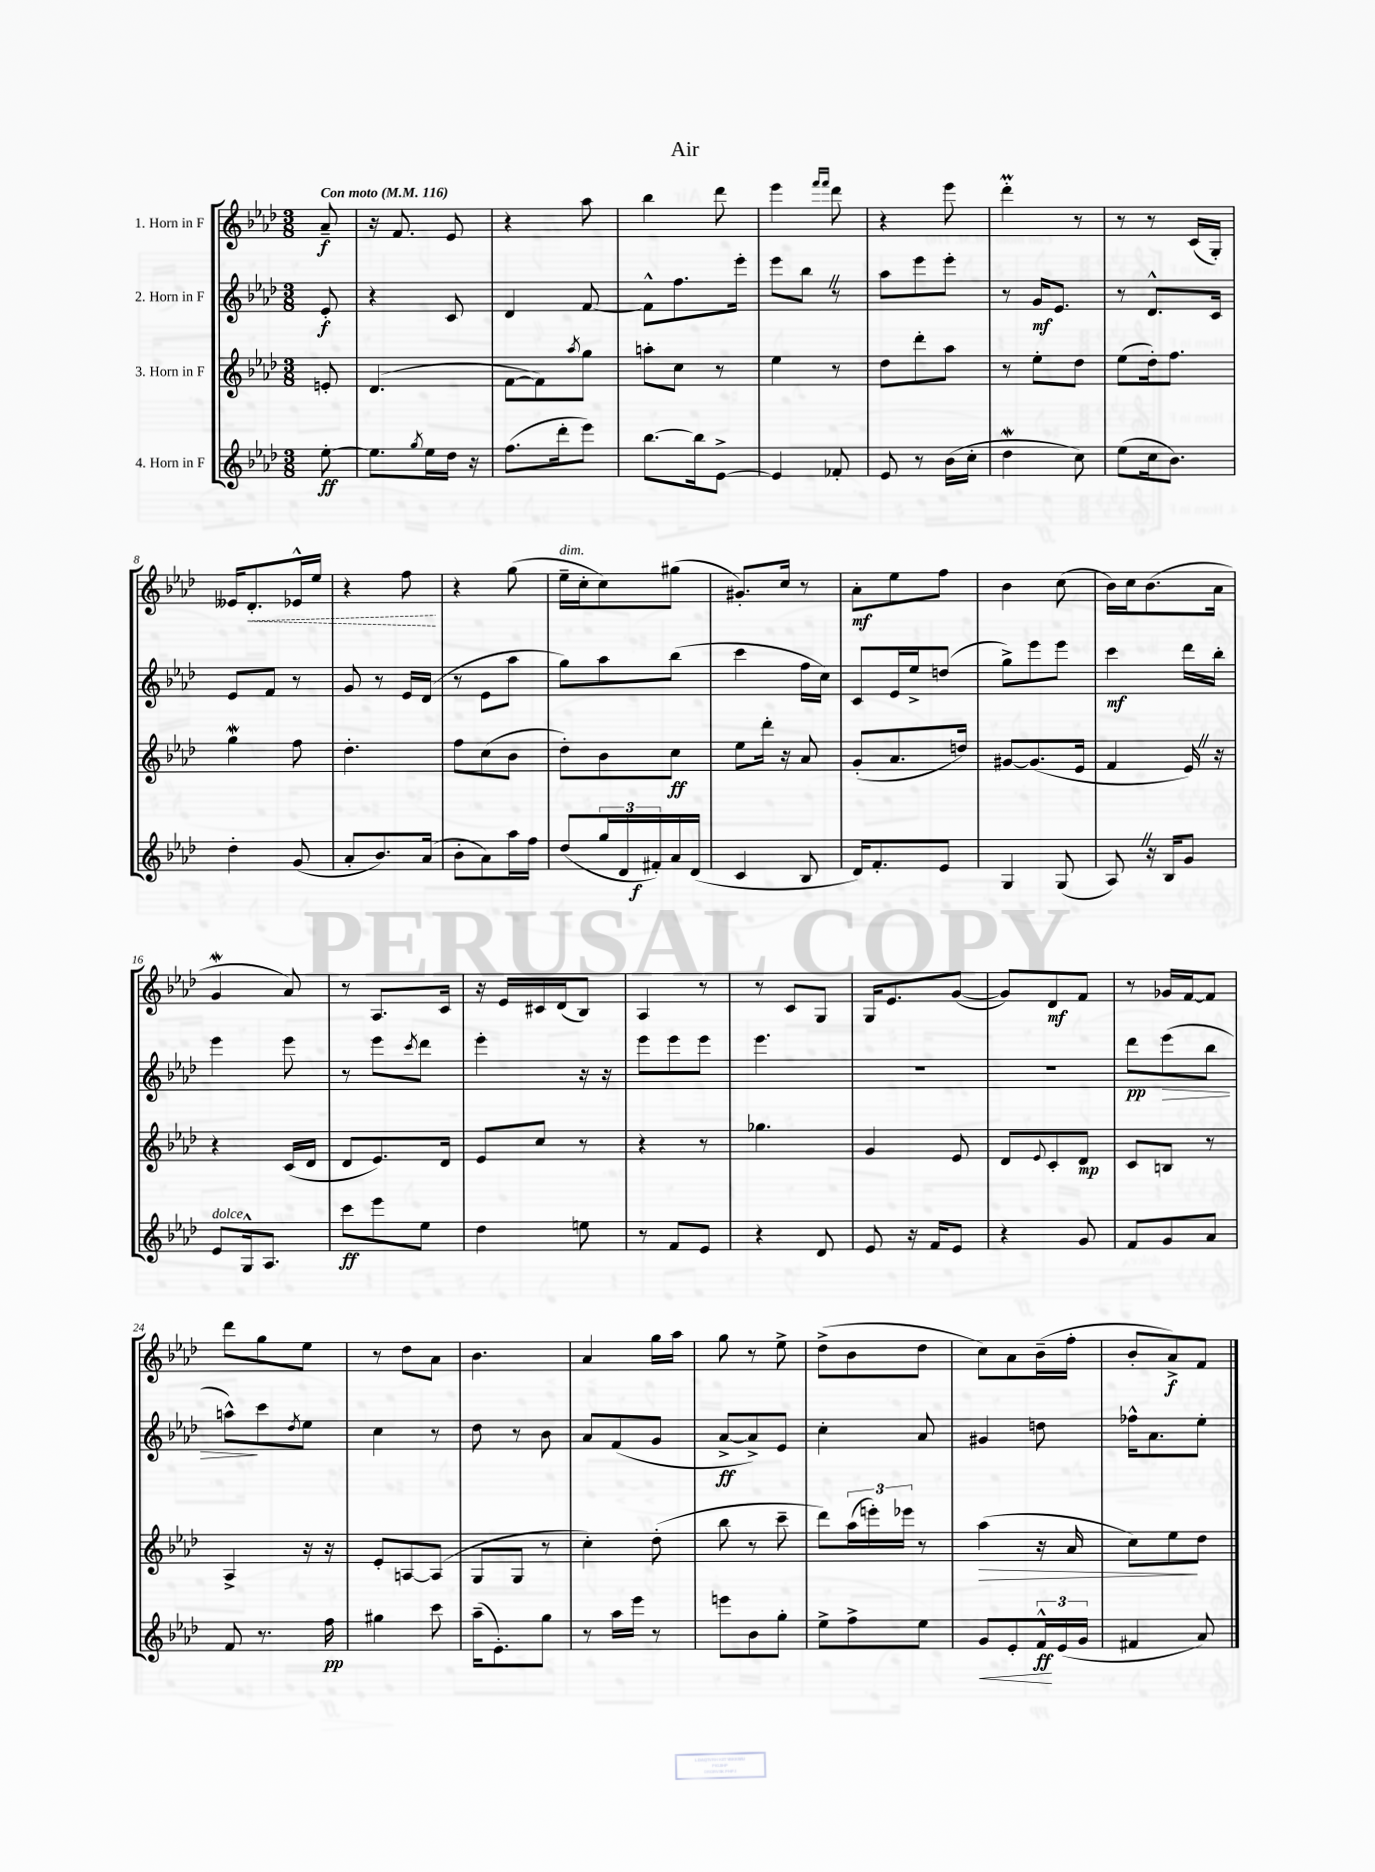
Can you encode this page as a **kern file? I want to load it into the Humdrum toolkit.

**kern	**kern	**kern	**kern
*staff4	*staff3	*staff2	*staff1
*clefG2	*clefG2	*clefG2	*clefG2
*k[b-e-a-d-]	*k[b-e-a-d-]	*k[b-e-a-d-]	*k[b-e-a-d-]
*M3/8	*M3/8	*M3/8	*M3/8
*MM116	*MM116	*MM116	*MM116
[8ee-'	8e'	8e-'	8a-~
=	=	=	=
8.ee-]	(4.d-	4r	16r
.	.	.	8.f
8qgg	.	.	.
16ee-	.	.	.
16dd-	.	8c	8e-
16r	.	.	.
=	=	=	=
(8.ff	[8f	4d-	4r
.	8f])	.	.
16ddd-'	.	.	.
.	8qaa-	.	.
8eee-)	8gg	[8f	8aa-
=	=	=	=
[8.bb-	8aa'	8f^^]	4bb-
.	8cc	8.ff	.
16bb-]	.	.	.
[8e-^	8r	.	8ddd-
.	.	16eee-'	.
=	=	=	=
4e-]	4ee-	8eee-	4eee-
.	.	8bb-	.
.	.	.	16qqfff
.	.	.	16qqfff
8f-'	8r	8r	8ddd-
=	=	=	=
8e-	8dd-	8aa-	4r
8r	8ddd-'	8eee-	.
(16b-	8aa-	8eee-'	8eee-
16cc'	.	.	.
=	=	=	=
4dd-	8r	8r	4ddd-'
.	8ee-'	16g	.
.	.	8.e-	.
8cc)	8dd-	.	8r
=	=	=	=
(8ee-	(8ee-	8r	8r
16cc	16dd-')	8.d-^^	8r
8.b-)	8.ff	.	.
.	.	.	(16c
.	.	16c	16G')
=	=	=	=
4dd-'	4gg	8e-	16e--
.	.	.	8.d-'
.	.	8f	.
(8g	8ff	8r	16e-^^
.	.	.	16ee-
=	=	=	=
8a-'	4.dd-'	8g	4r
8.b-)	.	8r	.
.	.	16e-	8ff
(16a-	.	(16d-	.
=	=	=	=
8b-'	8ff	8r	4r
8a-)	(8cc	8e-	.
16aa-	8b-	8aa-	(8gg
16ff	.	.	.
=	=	=	=
(8dd-	8dd-')	8gg)	16ee-~
.	.	.	16cc'
24gg	8b-	8aa-	8cc)
24d-	.	.	.
24f#')	.	.	.
16a-	8cc	(8bb-	(8gg#
(16d-	.	.	.
=	=	=	=
4c	8ee-	4ccc	8.g#')
.	16ddd-'	.	.
.	16r	.	16cc
8B-	8a-	16ff	8r
.	.	16cc)	.
=	=	=	=
16d-)	(8g'	8c	8a-'
8.f'	.	.	.
.	8.a-	16e-	8ee-
.	.	16ee-^	.
8e-	.	(8dd	8ff
.	16dd)	.	.
=	=	=	=
4G	[8g#	8gg^)	4b-
.	(8.g#]	8eee-	.
(8G	.	8eee-	(8cc
.	16e-	.	.
=	=	=	=
8A-)	4f	4ccc	16b-)
.	.	.	16cc
16r	.	.	(8.b-
16B-	.	.	.
8g	16e-)	16ddd-	.
.	16r	16bb-'	16a-
=	=	=	=
8e-	4r	4eee-	4g
16G^^	.	.	.
8.A-	.	.	.
.	(16c	8eee-	8a-)
.	16d-	.	.
=	=	=	=
8ccc	8d-	8r	8r
8eee-	8.e-)	8eee-	8.A-
.	.	8qccc	.
8ee-	.	8ddd-	.
.	16d-	.	16c
=	=	=	=
4dd-	8e-	4eee-'	16r
.	.	.	16e-
.	8cc	.	16c#
.	.	.	(16d-
8ee	8r	16r	8B-)
.	.	16r	.
=	=	=	=
8r	4r	8eee-	4A-
8f	.	8eee-	.
8e-	8r	8eee-	8r
=	=	=	=
4r	4.gg-	4.eee-	8r
.	.	.	8c
8d-	.	.	8G
=	=	=	=
8e-	4g	4.r	16G
.	.	.	8.e-
16r	.	.	.
16f	.	.	.
8e-	8e-	.	([8g
=	=	=	=
4r	8d-	4.r	8g])
.	8qqe-	.	.
.	8c'	.	8d-
8g	8d-	.	8f
=	=	=	=
8f	8c	8ddd-	8r
8g	8B	(8eee-	16g-
.	.	.	[16f
8a-	8r	8bb-	8f]
=	=	=	=
8f	4A-^	8aa^^)	8ddd-
8.r	.	8ccc	8gg
.	.	8qdd-	.
.	16r	8ee-	8ee-
16ff	16r	.	.
=	=	=	=
4gg#	8e-'	4cc	8r
.	[8A	.	8dd-
8ccc	(8A]	8r	8a-
=	=	=	=
(16aa-~	8G	8dd-	4.b-
8.e-')	.	.	.
.	8G	8r	.
8gg	8r	8b-	.
=	=	=	=
8r	4cc')	8a-	4a-
16aa-	.	(8f	.
16eee-	.	.	.
8r	(8dd-'	8g	16gg
.	.	.	16aa-
=	=	=	=
8eee	8bb-	[8a-^	8gg
8b-	8r	8a-^])	8r
8gg'	8ccc~	8e-	8ee-^
=	=	=	=
8ee-^	8ddd-)	4cc'	(8dd-^
8ff^	(24aa-	.	8b-
.	24eee')	.	.
.	24eee-	.	.
8ee-	8r	8a-	8dd-
=	=	=	=
8g	(4aa-	4g#	8cc)
8e-'	.	.	8a-
24f^^	16r	8dd	(16b-~
(24e-	.	.	.
.	16a-	.	16ff'
24g	.	.	.
=	=	=	=
4f#	8cc)	16ff-^^	8b-'
.	.	8.a-	.
.	8ee-	.	8a-^)
8a-)	8dd-	8ee-'	8f
==	==	==	==
*-	*-	*-	*-
